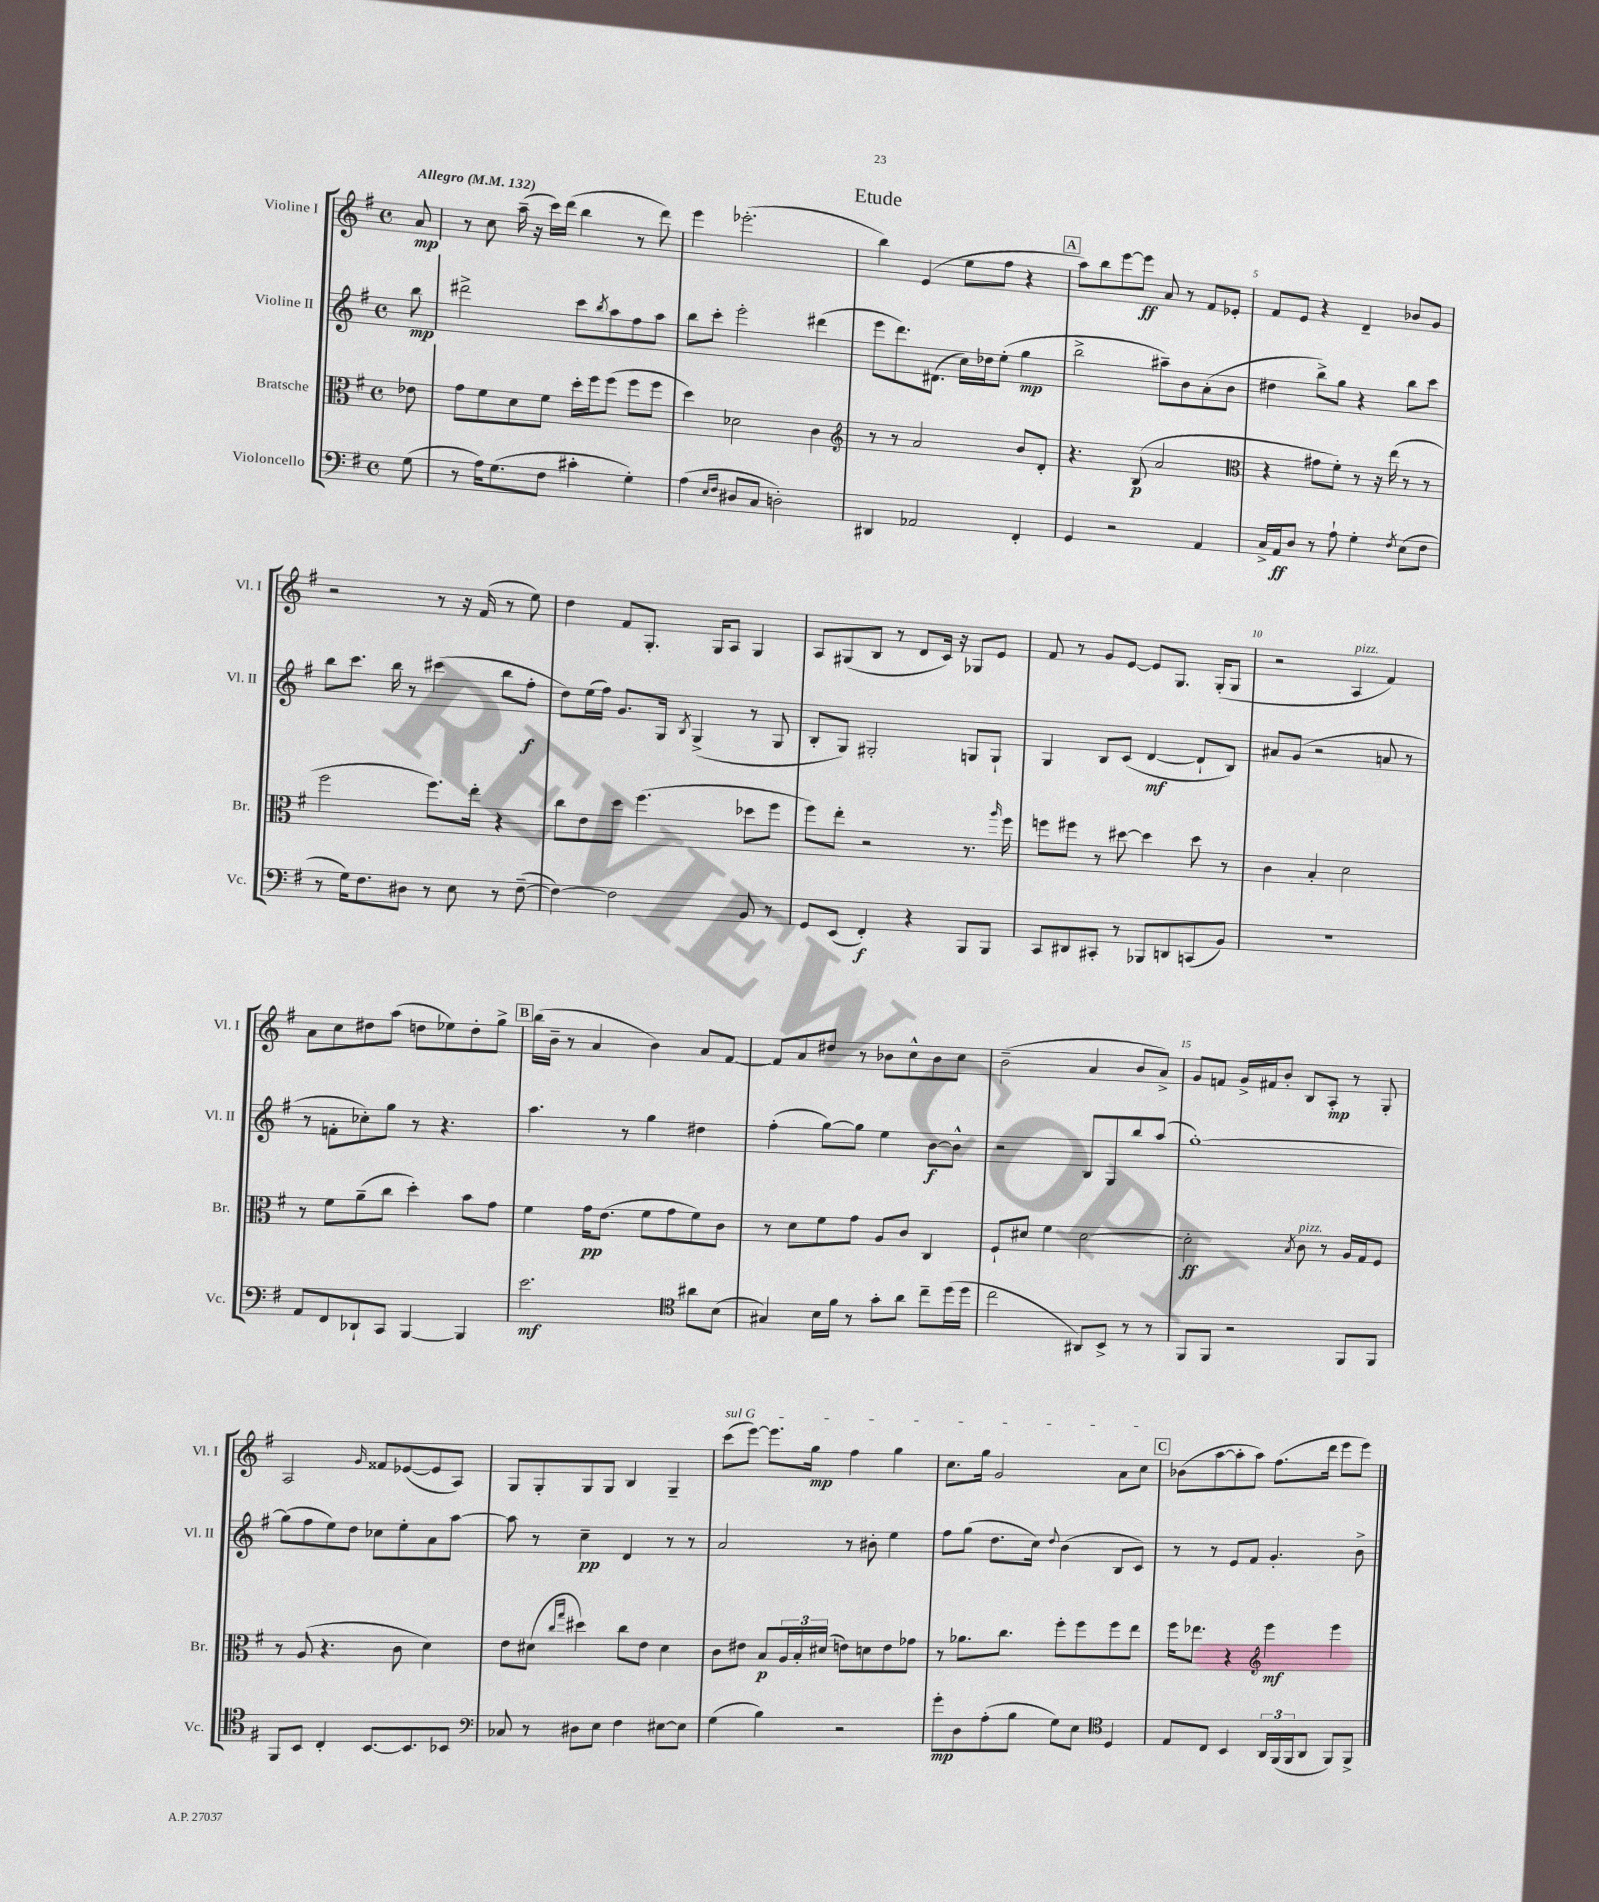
\header { title = "Etude" }
<<
\new StaffGroup <<
\new Staff = "s0" \with { instrumentName = "Violine I" shortInstrumentName = "Vl. I" } {
    \clef treble \key g \major \defaultTimeSignature \time 4/4 \partial 8 \tempo "Allegro" 4 = 132
    a'8\mp |
    r8 c''8 a''16--( r16 c'''16) d'''16( b''4 r8 d'''8) |
    e'''4 ees'''2.-.( |
    b''4) e'4( e''8 fis''8 r4 |
    \mark \markup { \box "A" } a''8) b''8 e'''8~ e'''8\ff a'8 r8 fis'8 ees'8-. |
    fis'8 e'8 r4 d'4-- bes'8 g'8 |
    r2 r8 r16 fis'16( r8 e''8) |
    d''4 fis'8 g8.-. g16 a8 g4 |
    a8 gis8( b8 r8 d'8 c'16) r16 ges8 e'8 |
    fis'8 r8 g'8 e'8~ e'8 g8. g16-.( g8 |
    r2 a4^\markup { \italic "pizz." } fis'4) |
    a'8 c''8 dis''8 a''8( d''8 ees''8) d''8-. g''8-> |
    \mark \markup { \box "B" } b''16( b'16-- r8 a'4 b'4) a'8 fis'8~ |
    fis'8 a'8 dis''8 r8 bes'8 c''8-^ bes'8 c''8 |
    b'2--( a'4 b'8 a'8->) |
    g'8 f'8 g'16-> fis'16 b'8-. b8 a8-.\mp r8 g8-. |
    a2 \grace { g'16 } fisis'8 ees'8~( ees'8 a8) |
    g8 g8-. g8 g8 b4 g4-- |
    \once \override TextSpanner.bound-details.left.text = \markup { \italic "sul G" } c'''8\startTextSpan( e'''8~) e'''8. g''16\mp fis''4 g''4 |
    c''8. g''16 g'2 a'8 c''8\stopTextSpan |
    \mark \markup { \box "C" } bes'8( a''8~ a''8-. a''8) fis''8.( d'''16 e'''8 e'''8) \bar "|." |
}
\new Staff = "s1" \with { instrumentName = "Violine II" shortInstrumentName = "Vl. II" } {
    \clef treble \key g \major \defaultTimeSignature \time 4/4 \partial 8
    b''8\mp |
    dis'''2-> c'''8 \acciaccatura { b''8 } a''8 fis''8 a''8 |
    b''8 c'''8-. e'''2-. dis'''4( |
    e'''8 d'''8.) dis'8.( c''16) des''16 e''8-.( g''4\mp |
    \mark \markup { \box "A" } b''2-> ais''8--) b'8 a'8-.( b'8 |
    dis''4 b''8->) g''8 r4 b''8 c'''8 |
    b''8 c'''8. b''16 r8 cis'''4( b''8 fis''8-.\f |
    d''8) e''16( fis''16) g'8. g16 \acciaccatura { b8 } g4->( r8 g8 |
    b8-. g8) gis2-. g8 g8-! |
    g4 b8 c'8( d'4~\mf d'8-! b8) |
    ais'8 g'8( r2 a'8 r8 |
    r8 f'8-. ces''8-.) g''8 r8 r4. |
    \mark \markup { \box "B" } a''4. r8 g''4 dis''4 |
    fis''4-.( g''8~) g''8 e''4 b'8~\f b'8-^ |
    r2 b8 g8 b''8 a''8( |
    g''1~-.) |
    g''8( fis''8 e''8) d''8 ces''8 e''8-. a'8 a''8~ |
    a''8 r8 c''4--\pp d'4 r8 r8 |
    a'2 r8 bis'8-. e''4 |
    fis''8 g''8( d''8. c''16) \appoggiatura { d''8 } b'4( b8 c'8) |
    \mark \markup { \box "C" } r8 r8 e'8 fis'8 g'4.-. b'8-> \bar "|." |
}
\new Staff = "s2" \with { instrumentName = "Bratsche" shortInstrumentName = "Br." } {
    \clef alto \key g \major \defaultTimeSignature \time 4/4 \partial 8
    ees'8 |
    g'8 fis'8 d'8 fis'8 d''16-. fis''16 fis''8( fis''8 fis''8 |
    d''4) des'2 c'4 |
    \clef treble r8 r8 a'2 b'8 d'8-. |
    \mark \markup { \box "A" } r4. b8\p( a'2 |
    \clef alto r4 gis'8 fis'8-.) r8 r16 e''16( r8 r8 |
    fis''2 fis''8.) e''16-. r4 |
    c''8 e'8 d''8 fis''4.( des''8 fis''8 |
    fis''8) e''8-. r2 r8. \grace { a''16 } fis''16 |
    f''8 fis''8 r8 dis''8~ dis''4 dis''8 r8 |
    c'4 b4-. d'2 |
    r8 fis'8 a'8--( c''8 d''4-.) b'8 g'8 |
    \mark \markup { \box "B" } fis'4 g'16\pp e'8.( fis'8 g'8 fis'8) c'8 |
    r8 d'8 fis'8 g'8 a8 c'8 c4 |
    fis8-! dis'8 fis'4 dis'2~ |
    dis'2-.\ff \acciaccatura { b8 } c'8^\markup { \italic "pizz." } r8 a16 g16 fis8 |
    r8 a8( r4. c'8 d'4) |
    e'8 dis'8( \grace { c''16 g''16 } dis''4) c''8 e'8 dis'4 |
    c'8 eis'8 b8\p \tuplet 3/2 { a16 b16-. dis'16( } e'8) d'8 e'8 ges'8 |
    r8 aes'8. c''8. fis''8-. fis''8 fis''8 e''8 |
    \mark \markup { \box "C" } fis''16 ees''8. r4 \clef treble e'''4\mf e'''4 \bar "|." |
}
\new Staff = "s3" \with { instrumentName = "Violoncello" shortInstrumentName = "Vc." } {
    \clef bass \key g \major \defaultTimeSignature \time 4/4 \partial 8
    g8( |
    r8 a16) g8.( fis8 cis'4-. g4-.) |
    a4( \grace { e16 fis16 } dis8 c8 d2-.) |
    dis,4 aes,2 fis,4-. |
    \mark \markup { \box "A" } g,4 r2 a,4 |
    c16-> a,16\ff d8 r8 a8-! g4-. \acciaccatura { fis8 } e8( fis8 |
    r8 g16) fis8. dis8 r8 e8 r8 fis8~--( |
    fis4~) fis2 b,8 r8 |
    g,8 e,8( fis,4-.\f) r4 b,,8 b,,8 |
    c,8 dis,8 cis,8-. r8 bes,,8 d,8 c,8( b,8) |
    R1 |
    a,8 fis,8 des,8-! c,8 b,,4~ b,,4 |
    \mark \markup { \box "B" } e'2.\mf \clef tenor ais'8 b8( |
    gis4) b16 fis'16 r8 g'8-. a'8 c''8-- d''16( d''16 |
    c''2 ais,8) b,8-> r8 r8 |
    fis,8 fis,8 r2 fis,8 fis,8 |
    fis,8 b,8 c4-. b,8.~ b,8. bes,8 |
    \clef bass ces8 r8 dis8 e8 fis4 eis8~ eis8 |
    g4( b4) r2 |
    g'8-.\mp d8 a8-.( b8 g8) e8 \clef tenor d4 |
    \mark \markup { \box "C" } e8 c8 b,4 \tuplet 3/2 { a,16 fis,16( fis,16 } a,8 fis,8) fis,8-> \bar "|." |
}
>>
>>
\layout { \context { \Score \override BarNumber.break-visibility = ##(#f #t #t) barNumberVisibility = #(every-nth-bar-number-visible 5) } }
